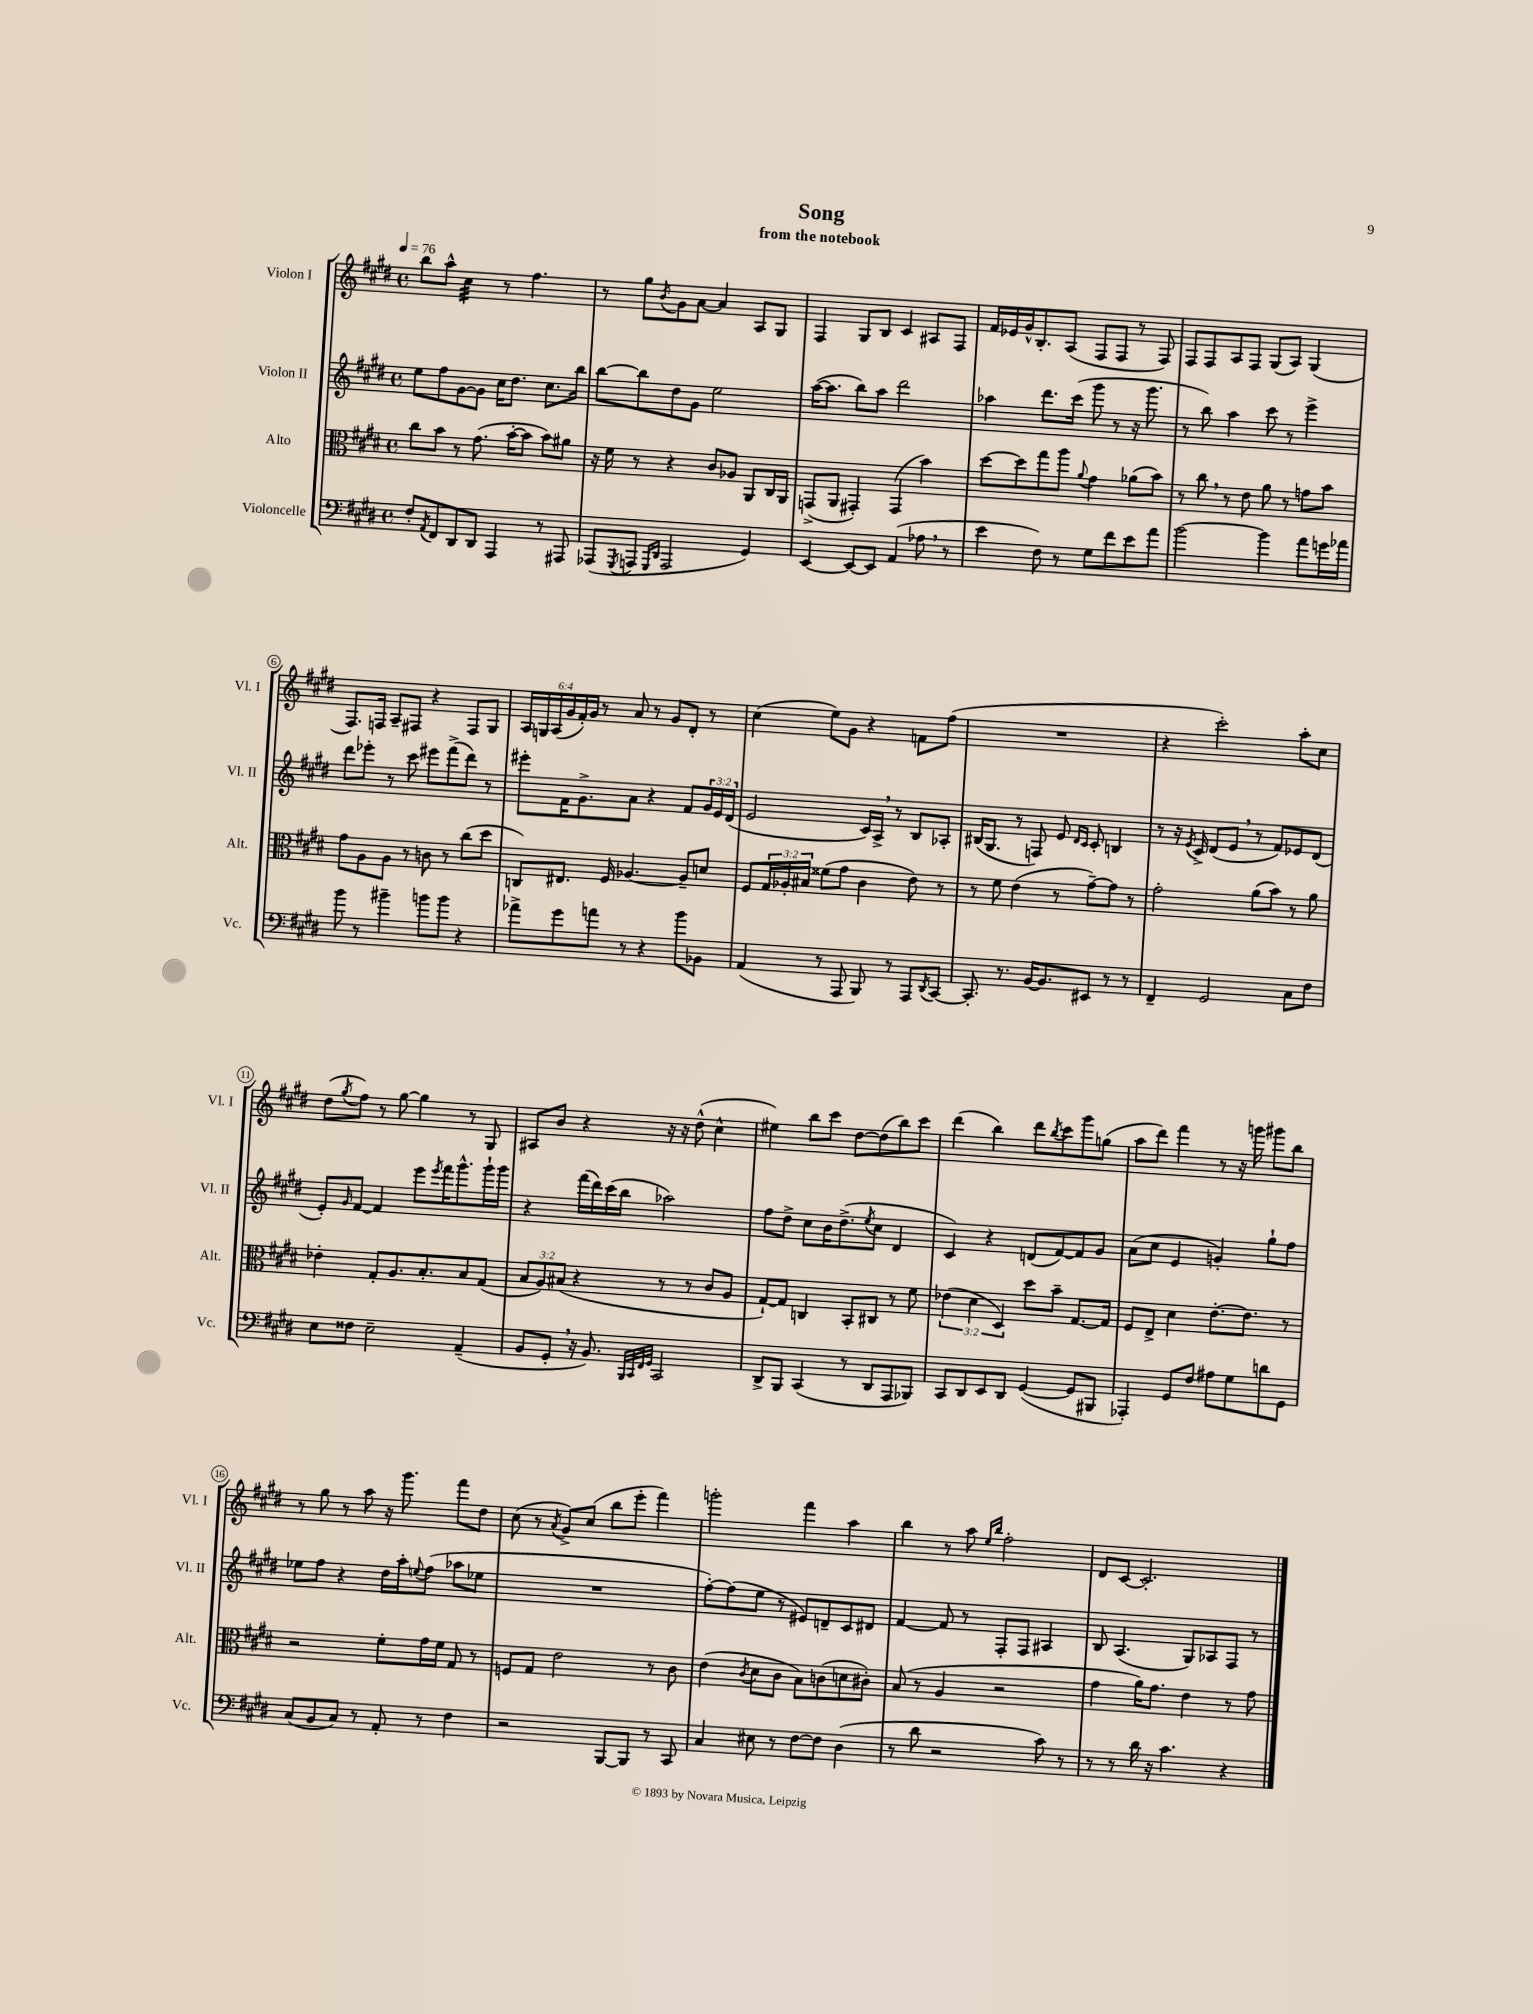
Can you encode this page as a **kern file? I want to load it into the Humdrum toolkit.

**kern	**kern	**kern	**kern
*part4	*part3	*part2	*part1
*staff4	*staff3	*staff2	*staff1
*I"Violoncelle	*I"Alto	*I"Violon II	*I"Violon I
*I'Vc.	*I'Alt.	*I'Vl. II	*I'Vl. I
*clefF4	*clefC3	*clefG2	*clefG2
*k[f#c#g#d#]	*k[f#c#g#d#]	*k[f#c#g#d#]	*k[f#c#g#d#]
*M4/4	*M4/4	*M4/4	*M4/4
*met(c)	*met(c)	*met(c)	*met(c)
*MM76	*MM76	*MM76	*MM76
=1	=1	=1	=1
8F#'/L	8cc#\L	8ee\L	8bb\L
8qAA/	.	.	.
8FF#/	8b\J	8ff#\	8aa^^\J
*	*	*	*tremolo
8DD#/	8r	[8g#\	32cc#\LLL
.	.	.	32cc#\
.	.	.	32cc#\
.	.	.	32cc#\
8DD#/J	(8.g#\	8g#\J]	32cc#\
.	.	.	32cc#\
.	.	.	32cc#\
.	.	.	32cc#\JJJ
*	*	*	*Xtremolo
4AAA/	.	16cc#\KL	8r
.	[16b'\KL	8.dd#\J	.
.	8b\J]	.	4.ff#\
8r	8b\L)	8.cc#\L	.
8AAA#X/	8a#X\J	.	.
.	.	16bb\Jk	.
=2	=2	=2	=2
(8AAA-X/L	16r	[8bb\L	8r
.	16f#\	.	.
8qGGG#/	.	.	.
8AAAn/J	8r	8bb\]	8gg#\L
16qqGGG#/LL	.	.	.
16qqDD#/JJ	.	.	8qb/
2AAA/	4r	8dd#\	8g#\
.	.	8g#\J	[8a\J
.	8c#/L	2ee\	4a/]
.	8A-X/J	.	.
4GG#/)	8AA/L	.	8A/L
.	16C#/L	.	8G#/J
.	16AA/JJ	.	.
=3	=3	=3	=3
[4EE/	(8GGn^/L	([16aa\KL	4F#/
.	.	8.aa\J]	.
.	8AA/J	.	.
8EE/L_	4GG#X'/)	8bb\L)	8G#/L
8EE/J]	.	8aa\J	8B/J
(4AA/	(4GG#/	2ddd#\	4c#/
8A-X,\	4b\)	.	8A#X/L
8r	.	.	8F#/J
=4	=4	=4	=4
4e\	[8dd#\L	4aa-X\	16f#/LL
.	.	.	16e-X/
.	8dd#\]	.	16g#^^/J
.	.	.	8.B'/
8F#\)	8gg#\	8.ddd#\L	.
8r	8aa\J	.	(8A/J
.	.	(16ccc#\Jk	.
.	8qqa/	.	.
8G#\L	4g#\	8ggg#\	8F#/L
8f#\	.	8r	8F#/J
8e\	(8a-X\L	16r	8r
.	.	8.ggg#\	.
8a\J	8b\J)	.	8F#/)
=5	=5	=5	=5
[2b\	8r	8r	8F#/L
.	8cc#,\	8bb\)	8F#/
.	8r	4aa\	8A/
.	8e\	.	8F#/J
4b\]	8a\	8ccc#\	(8G#/L
.	8r	8r	8A/J)
8a\L	8gn\L	4eee^\	(4G#/
16gn\L	8b\J	.	.
16a-X\JJ	.	.	.
!!LO:LB:g=z
=6	=6	=6	=6
8b\	8g#\L	8ddd#\L	8.F#/L)
8r	8A\	8eee-X'\J	.
.	.	.	16Fn/Jk
4b#X~\	8A\J	8r	8A~/L
.	8r	8ccc#\	8F#X/J
8bn\L	8cn\	8eee#X\L	4r
8b\J	8r	(8fff#^\	.
4r	(8cc#\L	8ddd#\J)	8F#/L
.	8dd#\J	8r	8G#/J
=7	=7	=7	=7
8a-X^\L	8Cn/L)	8eee#X'\L	24A/LL
.	.	.	24Gn/
.	.	.	(24A/
8g#\	8.E#X/J	16f#\K	24g#/
.	.	.	24f#'/)
.	.	8.g#^\	.
.	.	.	24g#/JJ
8an\J	.	.	8r
.	16F#/	.	.
8r	[4.A-X/	8a\J	8a/
4r	.	4r	8r
.	.	.	8g#/L
8b\L	8A-~/L]	8f#/L	8d#'/J
8BB-X\J	8dn/J	24g#/L	8r
.	.	24e/	.
.	.	(24d#/JJ	.
=8	=8	=8	=8
(4AA/	8F#/L	2e/	(4cc#\
.	24G#/L	.	.
.	24A-X'/	.	.
.	24B#X/JJ	.	.
8r	(8f##X\L	.	8ee\L)
8AAA/	8g#\J	.	8g#\J
8BBB/)	4c#\	16c#/LL)	4r
.	.	16A^,/JJ	.
8r	.	8r	.
8AAA/L	8e\)	8B/L	8fn\L
8qDD#/	.	.	.
[8CC#/J	8r	8A-X'/J	(8ff#\J
=9	=9	=9	=9
8.CC#'/]	8r	(16B#X/KL	1r
.	.	8.G#/J	.
.	8f#\	.	.
8.r	.	.	.
.	(4e\	8r	.
[16BB/KL	.	8Fn/)	.
8.BB/]	.	.	.
.	8r	8e/	.
.	.	16qqd#/LL	.
.	.	16qqc#/JJ	.
8EE#X/J	[8g#~\L)	8c#'/	.
8r	8g#\J]	4Bn/	.
8r	8r	.	.
=10	=10	=10	=10
4FF#~/	2g#'\	8r	4r
.	.	16r	.
.	.	8qe/	.
.	.	16c#^/	.
2GG#/	.	(8d#/L	2ccc#'\)
.	.	8e,/J	.
.	(8a\L	8r	.
.	8b\J)	8f#/L)	.
8C#\L	8r	8e-X/	8aa'\L
8F#\J	8a\	(8d#/J	8cc#\J
!!LO:LB:g=z
=11	=11	=11	=11
8E\L	4e-X'\	8e'/L)	(8dd#\L
.	.	16qqg#/	8qgg#/
8F##X\J	.	[8f#/J	8ff#\J)
2E~\	8G#'/L	4f#/]	8r
.	8.A/	.	[8gg#\
.	.	8eee\L	4gg#\]
.	8.B'/	.	.
.	.	8qeee/	.
.	.	16fff#\K	.
.	.	8.ggg#^^\	.
(4AA~/	8B/	.	8r
.	(8G#/J	16ggg#`\L	8G#/
.	.	16ggg#\JJ	.
=12	=12	=12	=12
8BB/L	12B/L	4r	8A#X/L
.	12A/)	.	.
8GG#',/J	.	.	8b/J
.	(12B#X/J	.	.
16r	4r	(16fff#\LL	4r
8.BB/)	.	16ddd#\)	.
.	.	(16ccc#\	.
.	.	16bb\JJ	.
32qqBBB/LLL	.	.	.
32qqCC#/	.	.	.
32qqFF#/	.	.	.
32qqGG#/JJJ	.	.	.
2CC#/	8r	2aa-X\)	16r
.	.	.	16r
.	8r	.	(8dd#^^\
.	8c#/L	.	4cc#^^\
.	8A/J	.	.
=13	=13	=13	=13
8DD#^/L	[8G#`/L)	8ff#\L	4ee#X\)
8BBB/J	8G#/J]	8dd#^\J	.
(4CC#/	4Cn/	8cc#\L	8bb\L
.	.	16b\K	8ccc#\J
.	.	(8.dd#^\	.
8r	8BB'/L	.	[8dd#\L
.	.	8qee/	.
8DD#/L	8C#X/J	8cc#\J	(8dd#\]
8AAA/	8r	4d#/	8bb\)
8BBB-X/J)	8f#\	.	8ccc#\J
=14	=14	=14	=14
8CC#/L	(6e-X\	4c#/)	(4ddd#\
8DD#/	.	.	.
.	6d#\	.	.
8EE/	.	4r	4bb\)
.	6D#/)	.	.
8DD#/J	.	.	.
([4GG#/	8dd#\L	(8dn/L	8ddd#\L
.	.	.	8qbb/
.	8b~\J	[8f#/)	8ccc#\
8GG#/L]	[8.G#/L	8f#/]	8ggg#\
8BBB#X/J	.	8g#/J	(8ggn\J
.	16G#/Jk]	.	.
=15	=15	=15	=15
4AAA-X'/)	8F#/L	(8a\L	8aa\L
.	8E^/J	8cc#\J	8ddd#\J)
8GG#/L	4d#\	4e/	4fff#\
8F#/J	.	.	.
8A#X\L	[8.e'\L	4gn'/)	8r
8G#\	.	.	16r
.	8.e\J]	.	16gggn\
8dn\	.	8gg#`\L	8ggg#X\L
8GG#\J	8r	8ff#\J	8bb\J
!!LO:LB:g=z
=16	=16	=16	=16
(8C#/L	2r	8ee-X\L	8r
8BB/	.	8ff#\J	8gg#\
8C#/J)	.	4r	8r
8r	.	.	8aa\
8AA'/	8f#'\L	16dd#\LL	16r
.	.	16aa'\J	8.ggg#\
.	.	8qqeen/	.
8r	16g#\L	(8ff#\J	.
.	16f#\JJ	.	.
4F#\	8G#/	8aa-X\L	8fff#\L
.	8r	8ee-X\J	8dd#\J
=17	=17	=17	=17
2r	8Fn/L	1r	(8cc#\
.	8G#/J	.	8r
.	.	.	8qa/
.	2e\	.	8g#^/L)
.	.	.	(8cc#/J
[8BBB/L	.	.	8bb\L
8BBB/J]	.	.	8eee'\J
8r	8r	.	4fff#\)
8CC#/	8c#\	.	.
=18	=18	=18	=18
4C#/	(4e\	[8ff#'\L)	2gggn'\
.	.	(8ff#\]	.
.	8qc#/	.	.
8E#X\	8d#\L	8ee\J	.
8r	8c#\J	8r	.
[8F#\L	8B\L)	8e#X/L)	4fff#\
8F#\J]	(8cn\	8dn~/	.
(4D#\	8dn\	8c#/	4aa\
.	8c#X'\J)	8d#X/J	.
=19	=19	=19	=19
8r	(8B/	[4f#/	4bb\
8d#\	8r	.	.
2r	4A/	8f#/]	8r
.	.	8r	8aa\
.	.	.	16qqee/LL
.	.	.	16qqbb/JJ
.	2r	8F#'/L	2ff#'\
.	.	8F#/J	.
8c#\)	.	4A#X/	.
8r	.	.	.
=20	=20	=20	=20
8r	4g#\	8B/	8d#/L
8r	.	(4.A/	[8c#/J
16d#\	16a\KL)	.	2.c#'/]
16r	8.g#\J	.	.
4.c#\	.	.	.
.	4e\	8G#/L)	.
.	.	8A-X/	.
4r	8r	8F#/J	.
.	8g#\	8r	.
==	==	==	==
*-	*-	*-	*-
